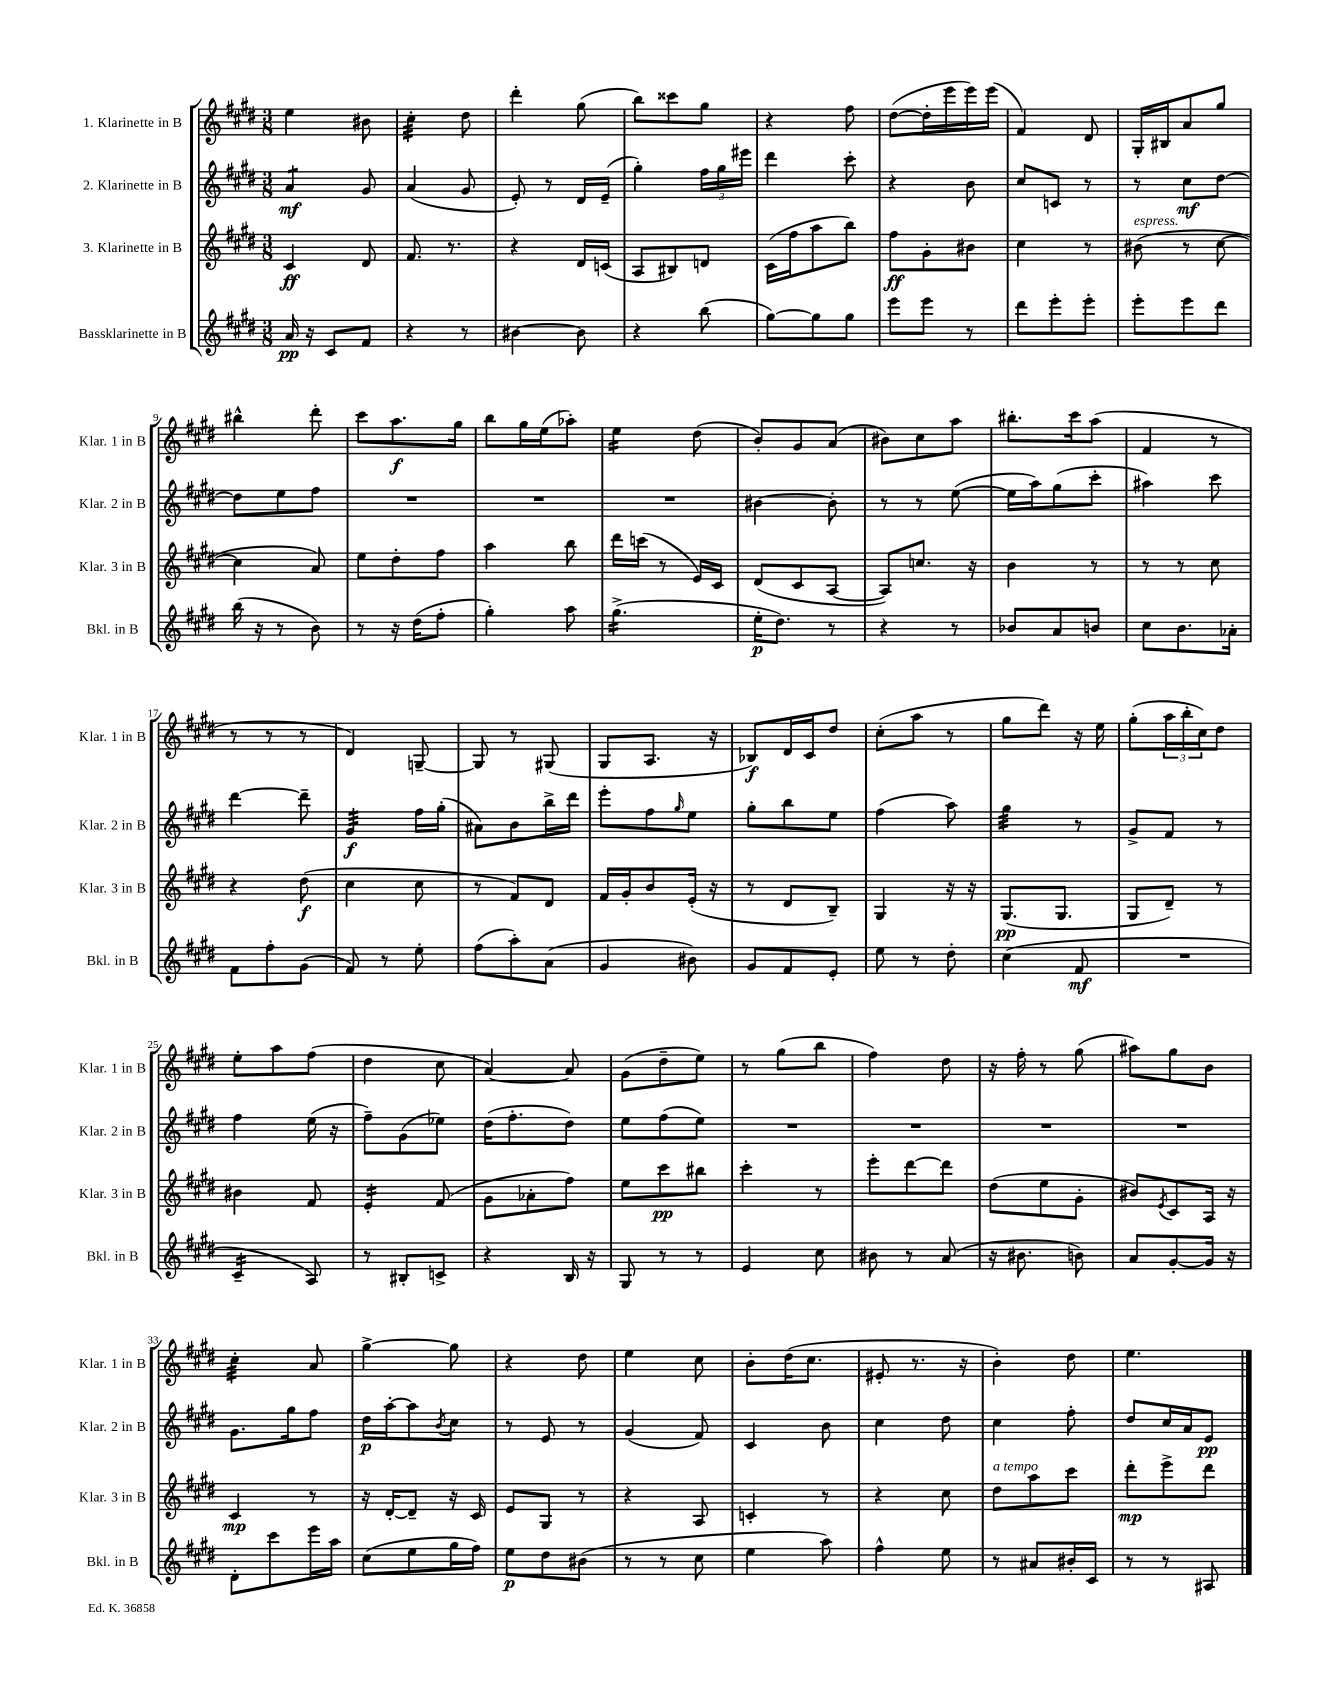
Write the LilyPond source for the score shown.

<<
\new StaffGroup <<
\new Staff = "s0" \with { instrumentName = "1. Klarinette in B" shortInstrumentName = "Klar. 1 in B" } {
    \clef treble \key e \major \numericTimeSignature \time 3/8
    e''4 bis'8 |
    cis''4:32-. dis''8 |
    dis'''4-. gis''8( |
    b''8) cisis'''8 gis''8 |
    r4 fis''8 |
    dis''8~( dis''16-. e'''16 e'''16) e'''16( |
    fis'4) dis'8 |
    gis16-. bis16 a'8 gis''8 |
    bis''4-^ dis'''8-. |
    cis'''8 a''8.\f gis''16 |
    b''8 gis''16 e''16( aes''8-.) |
    e''4:16 dis''8( |
    b'8-.) gis'8 a'8( |
    bis'8) cis''8 a''8 |
    bis''8.-. cis'''16 a''8( |
    fis'4 r8 |
    r8 r8 r8 |
    dis'4) g8~-- |
    g8 r8 gis8( |
    gis8 a8. r16 |
    bes8\f) dis'16 cis'16 dis''8 |
    cis''8-.( a''8 r8 |
    gis''8 dis'''8) r16 e''16 |
    gis''8-.( \tuplet 3/2 { a''16 b''16-. cis''16) } dis''8 |
    e''8-. a''8 fis''8( |
    dis''4 cis''8 |
    a'4~) a'8 |
    gis'8( dis''8-- e''8) |
    r8 gis''8( b''8 |
    fis''4) dis''8 |
    r16 fis''16-. r8 gis''8( |
    ais''8) gis''8 b'8 |
    cis''4:32-. a'8 |
    gis''4~-> gis''8 |
    r4 dis''8 |
    e''4 cis''8 |
    b'8-. dis''16( cis''8. |
    eis'8-. r8. r16 |
    b'4-.) dis''8 |
    e''4. \bar "|." |
}
\new Staff = "s1" \with { instrumentName = "2. Klarinette in B" shortInstrumentName = "Klar. 2 in B" } {
    \clef treble \key e \major \numericTimeSignature \time 3/8
    a'4:8\mf gis'8 |
    a'4( gis'8 |
    e'8-.) r8 dis'16 e'16--( |
    gis''4-.) \tuplet 3/2 { fis''16 gis''16 eis'''16 } |
    dis'''4 cis'''8-. |
    r4 b'8 |
    cis''8 c'8 r8 |
    r8 cis''8\mf dis''8~ |
    dis''8 e''8 fis''8 |
    R4. |
    R4. |
    R4. |
    bis'4~ bis'8-. |
    r8 r8 e''8~( |
    e''16 a''16) gis''8( cis'''8-. |
    ais''4) cis'''8 |
    dis'''4~ dis'''8-- |
    gis'4:32\f fis''16 gis''16-.( |
    ais'8) b'8 b''16-> dis'''16 |
    e'''8-. fis''8 \grace { gis''16 } e''8 |
    gis''8-. b''8 e''8 |
    fis''4( a''8) |
    gis''4:32 r8 |
    gis'8-> fis'8 r8 |
    fis''4 e''16( r16 |
    fis''8--) gis'8( ees''8) |
    dis''16( fis''8.-. dis''8) |
    e''8 fis''8( e''8) |
    R4. |
    R4. |
    R4. |
    R4. |
    gis'8. gis''16 fis''8 |
    dis''16\p a''16~-. a''8 \acciaccatura { b'8 } cis''8 |
    r8 e'8 r8 |
    gis'4( fis'8) |
    cis'4 b'8 |
    cis''4 dis''8 |
    cis''4 fis''8-. |
    dis''8 cis''16 a'16 e'8\pp \bar "|." |
}
\new Staff = "s2" \with { instrumentName = "3. Klarinette in B" shortInstrumentName = "Klar. 3 in B" } {
    \clef treble \key e \major \numericTimeSignature \time 3/8
    cis'4\ff dis'8 |
    fis'8. r8. |
    r4 dis'16 c'16( |
    a8 bis8) d'8 |
    cis'16( fis''16 a''8 b''8) |
    fis''8\ff gis'8-. bis'8 |
    cis''4 r8 |
    bis'8^\markup { \italic "espress." }( r8 cis''8~ |
    cis''4 a'8) |
    e''8 dis''8-. fis''8 |
    a''4 b''8 |
    dis'''16 c'''16( r8 e'16) cis'16 |
    dis'8( cis'8 a8~ |
    a8) c''8. r16 |
    b'4 r8 |
    r8 r8 cis''8 |
    r4 dis''8\f( |
    cis''4 cis''8 |
    r8 fis'8) dis'8 |
    fis'16 gis'16-. b'8 e'16-.( r16 |
    r8 dis'8 b8--) |
    gis4 r16 r16 |
    gis8.\pp( gis8. |
    gis8 dis'8--) r8 |
    bis'4 fis'8 |
    e'4:16-. fis'8( |
    gis'8 aes'8-. fis''8) |
    e''8 cis'''8\pp bis''8 |
    cis'''4-. r8 |
    e'''8-. dis'''8~ dis'''8 |
    dis''8( e''8 gis'8-. |
    bis'8) \acciaccatura { e'8 } cis'8 a16 r16 |
    cis'4\mp r8 |
    r16 dis'16~-. dis'8-- r16 cis'16 |
    e'8 gis8 r8 |
    r4 a8 |
    c'4-. r8 |
    r4 cis''8 |
    dis''8^\markup { \italic "a tempo" } a''8 cis'''8 |
    dis'''8-.\mp e'''8-> dis'''8 \bar "|." |
}
\new Staff = "s3" \with { instrumentName = "Bassklarinette in B" shortInstrumentName = "Bkl. in B" } {
    \clef treble \key e \major \numericTimeSignature \time 3/8
    a'16\pp r16 cis'8 fis'8 |
    r4 r8 |
    bis'4~ bis'8 |
    r4 b''8( |
    gis''8~) gis''8 gis''8 |
    e'''8 e'''8 r8 |
    dis'''8 e'''8-. e'''8-. |
    e'''8-. e'''8 dis'''8 |
    b''16( r16 r8 b'8) |
    r8 r16 dis''16( fis''8-. |
    gis''4-.) a''8 |
    gis''4.:16->( |
    e''16-.\p dis''8.) r8 |
    r4 r8 |
    bes'8 a'8 b'8 |
    cis''8 b'8. aes'16-. |
    fis'8 fis''8-. gis'8( |
    fis'8) r8 e''8-. |
    fis''8( a''8-.) a'8( |
    gis'4 bis'8) |
    gis'8 fis'8 e'8-. |
    e''8 r8 dis''8-. |
    cis''4( fis'8\mf |
    R4. |
    cis'4:16-- a8) |
    r8 bis8-. c'8-> |
    r4 b16 r16 |
    gis8 r8 r8 |
    e'4 cis''8 |
    bis'8 r8 a'8( |
    r16 bis'8. b'8) |
    a'8 gis'8~-. gis'16 r16 |
    dis'8-. cis'''8 e'''16 a''16 |
    cis''8( e''8 gis''16 fis''16) |
    e''8\p dis''8 bis'8( |
    r8 r8 cis''8 |
    e''4 a''8) |
    fis''4-^ e''8 |
    r8 ais'8 bis'16-. cis'16 |
    r8 r8 ais8 \bar "|." |
}
>>
>>
